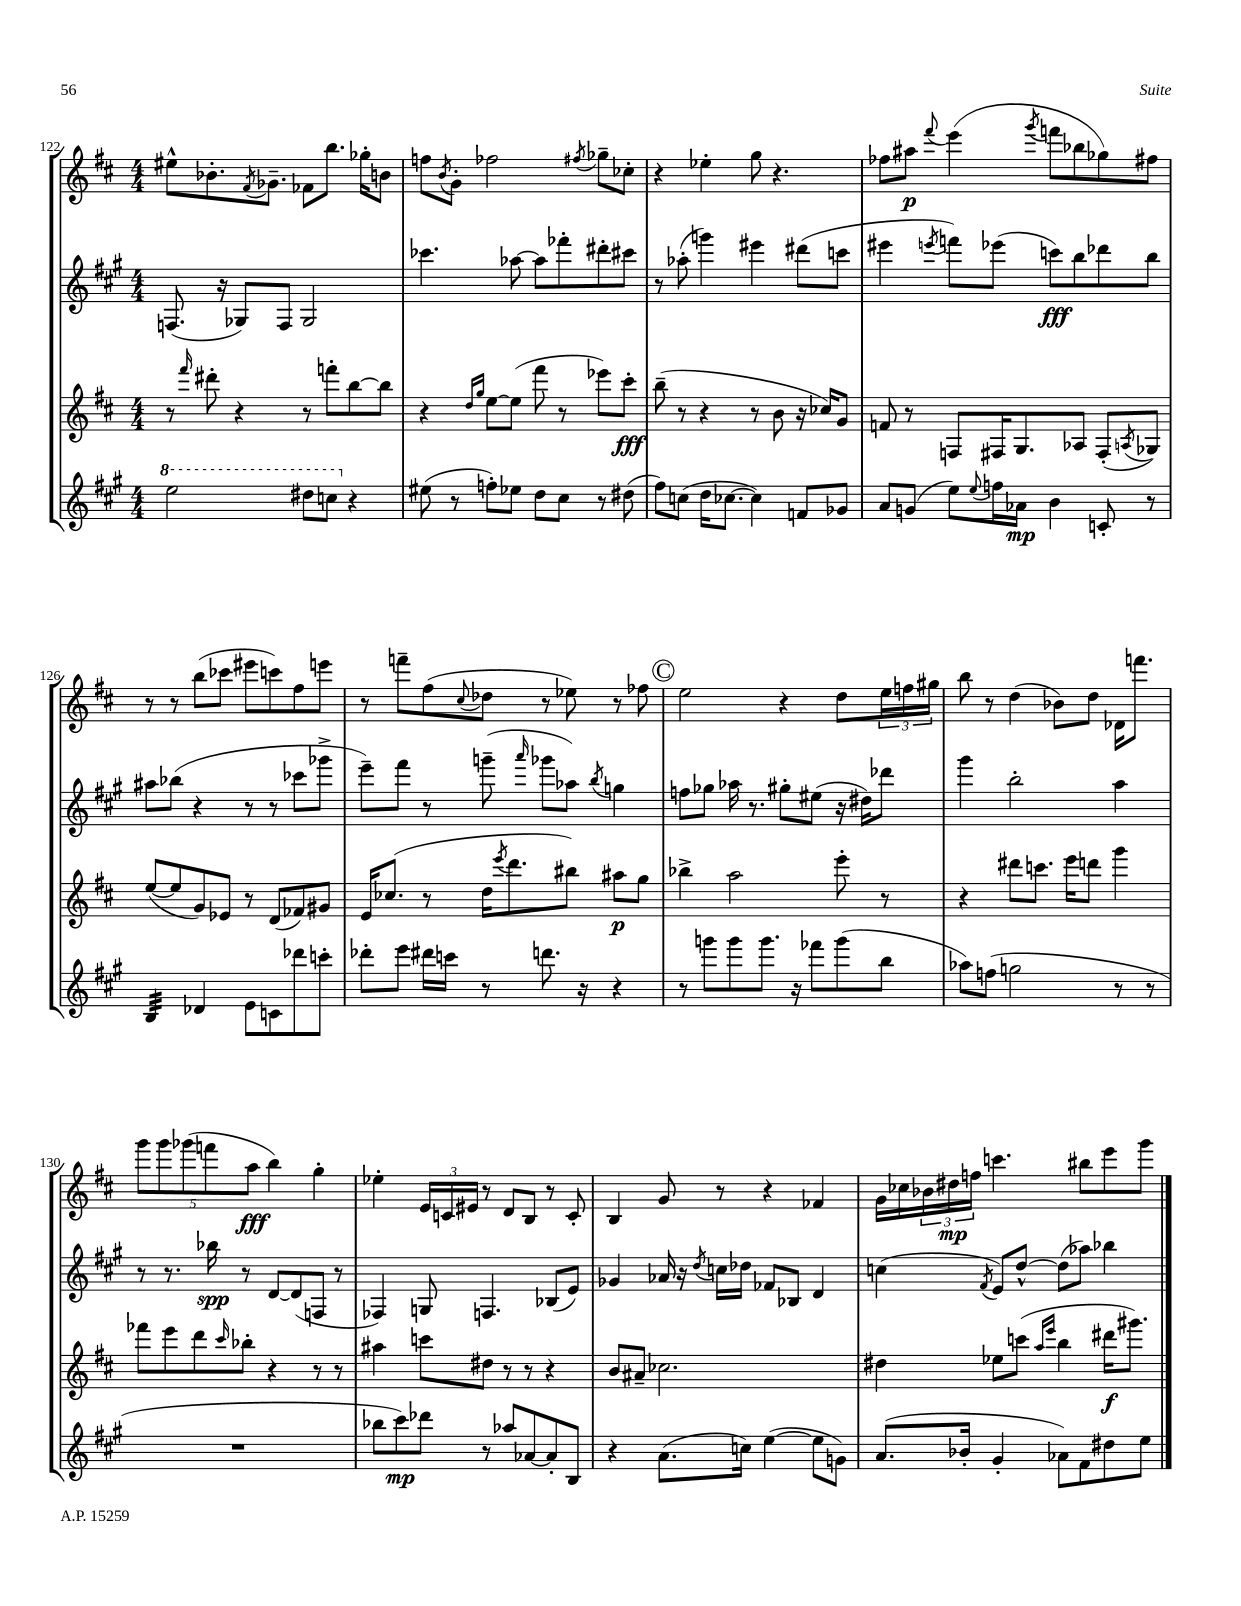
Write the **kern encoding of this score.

**kern	**kern	**kern	**kern
*staff4	*staff3	*staff2	*staff1
*clefG2	*clefG2	*clefG2	*clefG2
*k[f#c#g#]	*k[f#c#]	*k[f#c#g#]	*k[f#c#]
*M4/4	*M4/4	*M4/4	*M4/4
2eee	8r	(8.F	8ee#^^
.	16qqfff#	.	.
.	8ddd#'	.	8.b-'
.	.	16r	.
.	4r	8G-)	.
.	.	.	8qf#
.	.	.	8.g-~
.	.	8F	.
8ddd#	8r	2G-	8f-
8ccc	8fff'	.	8.bb
4r	[8bb	.	.
.	.	.	16gg-'
.	8bb]	.	8b
=	=	=	=
(8ee#	4r	4.ccc-	8ff
.	.	.	8qb
8r	.	.	8g'
.	16qqdd	.	.
.	16qqgg	.	.
8ff')	[8ee	.	2ff-
8ee-	(8ee]	[8aa-	.
8dd	8fff#	8aa-]	.
8cc#	8r	8fff-'	.
.	.	.	8qff#
8r	8eee-)	8ddd#'	8gg-~
(8dd#	8ccc#'	8ccc#	8cc-'
=	=	=	=
8ff#)	(8bb~	8r	4r
(8cc	8r	(8aa-'	.
16dd	4r	4ggg)	4ee-'
[8.cc-	.	.	.
4cc-])	8r	4eee#	8gg
.	8b	.	4.r
8f	16r	(8ddd#	.
.	16cc-)	.	.
8g-	8g	8ccc	.
=	=	=	=
8a	8f	4eee#	8ff-
(8g	8r	.	8aa#
.	.	8qeee	8qqfff#
8ee)	8F	8fff)	(4eee
8qqee	.	.	.
16ff	16F#	(8eee-	.
16a-	8.G	.	.
.	.	.	8qggg
4b	.	8ccc)	8fff
.	8A-	8bb	8bb-
8c'	(8F#'	8ddd-	8gg-)
.	8qA	.	.
8r	8G-)	8bb	8ff#
=	=	=	=
4B	([8ee	8aa#	8r
.	8ee]	(8bb-	8r
4d-	8g)	4r	(8bb
.	8e-	.	8ccc-
8e	8r	8r	8eee#
8c	(8d	8r	8ccc)
8ddd-	8f-)	8ccc-	8ff#
8ccc'	8g#	8ggg-^	8eee
=	=	=	=
8ddd-'	16e	8eee~)	8r
.	(8.cc-	.	.
8eee	.	8fff#	8fff~
16ddd#	8r	8r	(8ff#
16ccc	.	.	.
.	.	.	8qqcc#
8r	16dd	(8ggg~	8dd-
.	8qeee	.	.
.	8.ddd	.	.
.	.	16qqaaa	.
8.ddd	.	8ggg-	8r
.	8bb#)	8aa-)	8ee-)
16r	.	.	.
.	.	8qbb	.
4r	8aa#	4gg	8r
.	8gg	.	8ff-
=	=	=	=
8r	4bb-^	8ff	2ee
8ggg	.	8gg-	.
8ggg	2aa	16aa-	.
.	.	8.r	.
8.ggg	.	.	.
.	.	8gg#'	4r
16r	.	.	.
8fff-	.	(8ee#	.
(8ggg	8eee'	16r	8dd
.	.	16dd#)	.
8bb	8r	8ddd-	24ee
.	.	.	24ff
.	.	.	24gg#
=	=	=	=
8aa-)	4r	4ggg#	8bb
(8ff	.	.	8r
2gg	8ddd#	2bb'	(4dd
.	8.ccc	.	.
.	.	.	8b-)
.	16eee	.	.
.	8ddd	.	8dd
8r	4ggg	4aa	16d-
.	.	.	8.fff
8r	.	.	.
=	=	=	=
1r	8fff-	8r	10ggg
.	.	.	10ggg
.	8eee	8.r	.
.	.	.	(10ggg-
.	8ddd	.	.
.	.	.	10fff
.	.	16bb-	.
.	16qqccc#	.	.
.	8bb-'	8r	.
.	.	.	10aa
.	4r	[8d	4bb)
.	.	(8d]	.
.	8r	8F	4gg'
.	8r	8r	.
=	=	=	=
8bb-	4aa#	4F-)	4ee-'
8ccc#)	.	.	.
8ddd-	8ccc	8G	24e
.	.	.	24c
.	.	.	24e#
8r	8dd#	4.F	8r
8aa-	8r	.	8d
[8a-	8r	.	8B
8a-']	4r	(8B-	8r
8B	.	8e)	8c'
=	=	=	=
4r	8b	4g-	4B
.	8a#~	.	.
(8.a	2.cc-	16a-	8g
.	.	16r	.
.	.	8qdd	.
.	.	16cc	8r
16cc)	.	16dd-	.
([4ee	.	8f-	4r
.	.	8B-	.
8ee]	.	4d	4f-
8g)	.	.	.
=	=	=	=
(8.a	4dd#	(4cc	16g
.	.	.	16cc-
.	.	.	24b-
.	.	.	24dd#
16b-'	.	.	.
.	.	.	24ff
.	.	8qf#	.
4g#'	8ee-	8e)	4.ccc
.	(8ccc	[8dd^^	.
.	16qqaa	.	.
.	16qqeee	.	.
8a-)	4bb	(8dd]	.
8f#	.	8aa-)	8bb#
8dd#	16ddd#	4bb-	8eee
.	8.ggg#)	.	.
8ee	.	.	8ggg
==	==	==	==
*-	*-	*-	*-
